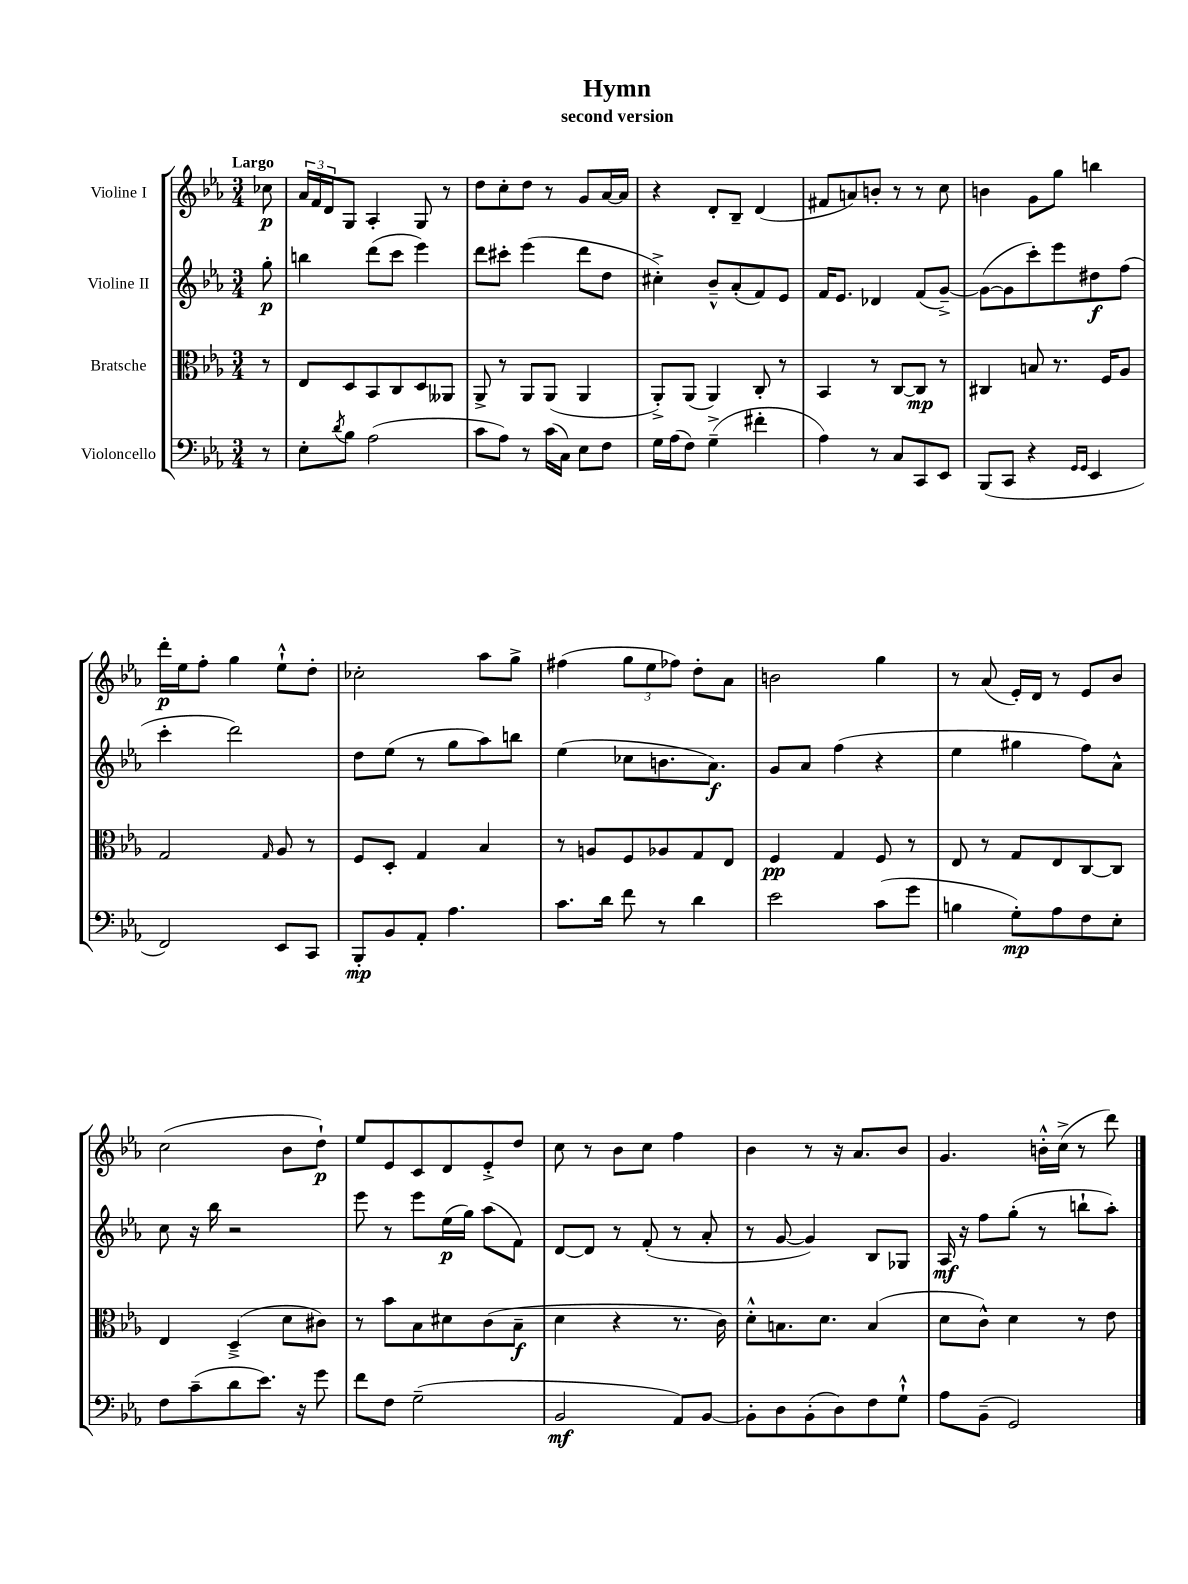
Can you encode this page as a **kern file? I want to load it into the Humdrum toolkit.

**kern	**kern	**kern	**kern
*staff4	*staff3	*staff2	*staff1
*clefF4	*clefC3	*clefG2	*clefG2
*k[b-e-a-]	*k[b-e-a-]	*k[b-e-a-]	*k[b-e-a-]
*M3/4	*M3/4	*M3/4	*M3/4
8r	8r	8gg'\	8cc-\
=	=	=	=
8E-'\L	8E-/L	4bb\	24a-/LL
.	.	.	24f/
.	.	.	24d/J
8qd/	.	.	.
8B-\J	8D/	.	8G/J
(2A-\	8BB-/	(8ddd\L	4A-'/
.	8C/	8ccc\J	.
.	8D/	4eee-\)	8G/
.	8AA--/J	.	8r
=	=	=	=
8c\L	8AA-^/	8ddd\L	8dd\L
8A-\J)	8r	8ccc#'\J	8cc'\
8r	8AA-/L	(4eee-\	8dd\J
(16c\LL	(8AA-/J	.	8r
16C\JJ)	.	.	.
8E-\L	4AA-/	8ddd\L	8g/L
8F\J	.	8dd\J	[16a-/L
.	.	.	16a-/]JJ
=	=	=	=
16G\LL	8AA-'^/L)	4cc#'^\)	4r
(16A-\J	.	.	.
8F\J)	(8AA-/J	.	.
(4G~^\	4AA-/)	8b-~^^/L	8d'/L
.	.	(8a-'/	8B-~/J
4f#'\	8C'/	8f/)	(4d/
.	8r	8e-/J	.
=	=	=	=
4A-\)	4BB-/	16f/LK	8f#/L
.	.	8.e-/J	.
.	.	.	8a/)
8r	8r	4d-/	8b'/J
8C/L	[8C/L	.	8r
8CC/	8C/]J	(8f/L	8r
8EE-/J	8r	[8g~^/J)	8cc\
=	=	=	=
(8BBB-/L	4C#/	(8g\_L	4b\
8CC/J	.	8g\]	.
4r	8B/	8ccc'\)	8g\L
.	8.r	8eee-\	8gg\J
16qqGG/LL	.	.	.
16qqGG/JJ	.	.	.
4EE-/	.	8dd#\	4bb\
.	16F/LK	.	.
.	8A-/J	(8ff\J	.
=	=	=	=
2FF/)	2G/	4ccc'\	16ddd'\LL
.	.	.	16ee-\J
.	.	.	8ff'\J
.	.	2ddd\)	4gg\
.	16qqG/	.	.
8EE-/L	8A-/	.	8ee-`^^\L
8CC/J	8r	.	8dd'\J
=	=	=	=
8BBB-'/L	8F/L	8dd\L	2cc-'\
8BB-/	8D'/J	(8ee-\J	.
8AA-'/J	4G/	8r	.
4.A-\	.	8gg\L	.
.	4B-/	8aa-\)	8aa-\L
.	.	8bb\J	8gg^\J
=	=	=	=
8.c\L	8r	(4ee-\	(4ff#\
.	8A/L	.	.
16d\Jk	.	.	.
8f\	8F/	8cc-\L	12gg\L
.	.	.	12ee-\
8r	8A-/	8.b\	.
.	.	.	12ff-\J)
4d\	8G/	.	8dd'\L
.	.	8.a-\J)	.
.	8E-/J	.	8a-\J
=	=	=	=
2e-\	4F/	8g/L	2b\
.	.	8a-/J	.
.	4G/	(4ff\	.
(8c\L	8F/	4r	4gg\
8g\J	8r	.	.
=	=	=	=
4B\	8E-/	4ee-\	8r
.	8r	.	(8a-/
8G'\L)	8G/L	4gg#\	16e-'/LL)
.	.	.	16d/JJ
8A-\	8E-/	.	8r
8F\	[8C/	8ff\L)	8e-/L
8E-'\J	8C/]J	8a-^^\J	8b-/J
=	=	=	=
8F\L	4E-/	8cc\	(2cc\
(8c~\	.	16r	.
.	.	16bb-\	.
8d\	(4D~^/	2r	.
8.e-\J)	.	.	.
.	8d\L	.	8b-\L
16r	.	.	.
8g\	8c#\J)	.	8dd`\J)
=	=	=	=
8f\L	8r	8eee-\	8ee-/L
8F\J	8b-\L	8r	8e-/
(2G~\	8B-\	8eee-\L	8c/
.	8d#\	(16ee-\L	8d/
.	.	16gg\JJ)	.
.	(8c\	(8aa-\L	8e-'^/
.	8B-~\J	8f\J)	8dd/J
=	=	=	=
2BB-/	4d\	[8d/L	8cc\
.	.	8d/]J	8r
.	4r	8r	8b-\L
.	.	(8f'/	8cc\J
8AA-/L)	8.r	8r	4ff\
[8BB-/J	.	8a-'/	.
.	16c\)	.	.
=	=	=	=
8BB-'\]L	8d'^^\L	8r	4b-\
8D\	8.B\	[8g/	.
(8BB-'\	.	4g/])	8r
.	8.d\J	.	.
8D\)	.	.	16r
.	.	.	8.a-/L
8F\	(4B/	8B-/L	.
8G`^^\J	.	8G-/J	8b-/J
=	=	=	=
8A-\L	8d\L	16A-/	4.g/
.	.	16r	.
(8BB-~\J	8c^^\J)	8ff\L	.
2GG/)	4d\	(8gg'\J	.
.	.	8r	16b'^^\LL
.	.	.	(16cc^\JJ
.	8r	8bb`\L	8r
.	8e-\	8aa-'\J)	8ddd\)
==	==	==	==
*-	*-	*-	*-
